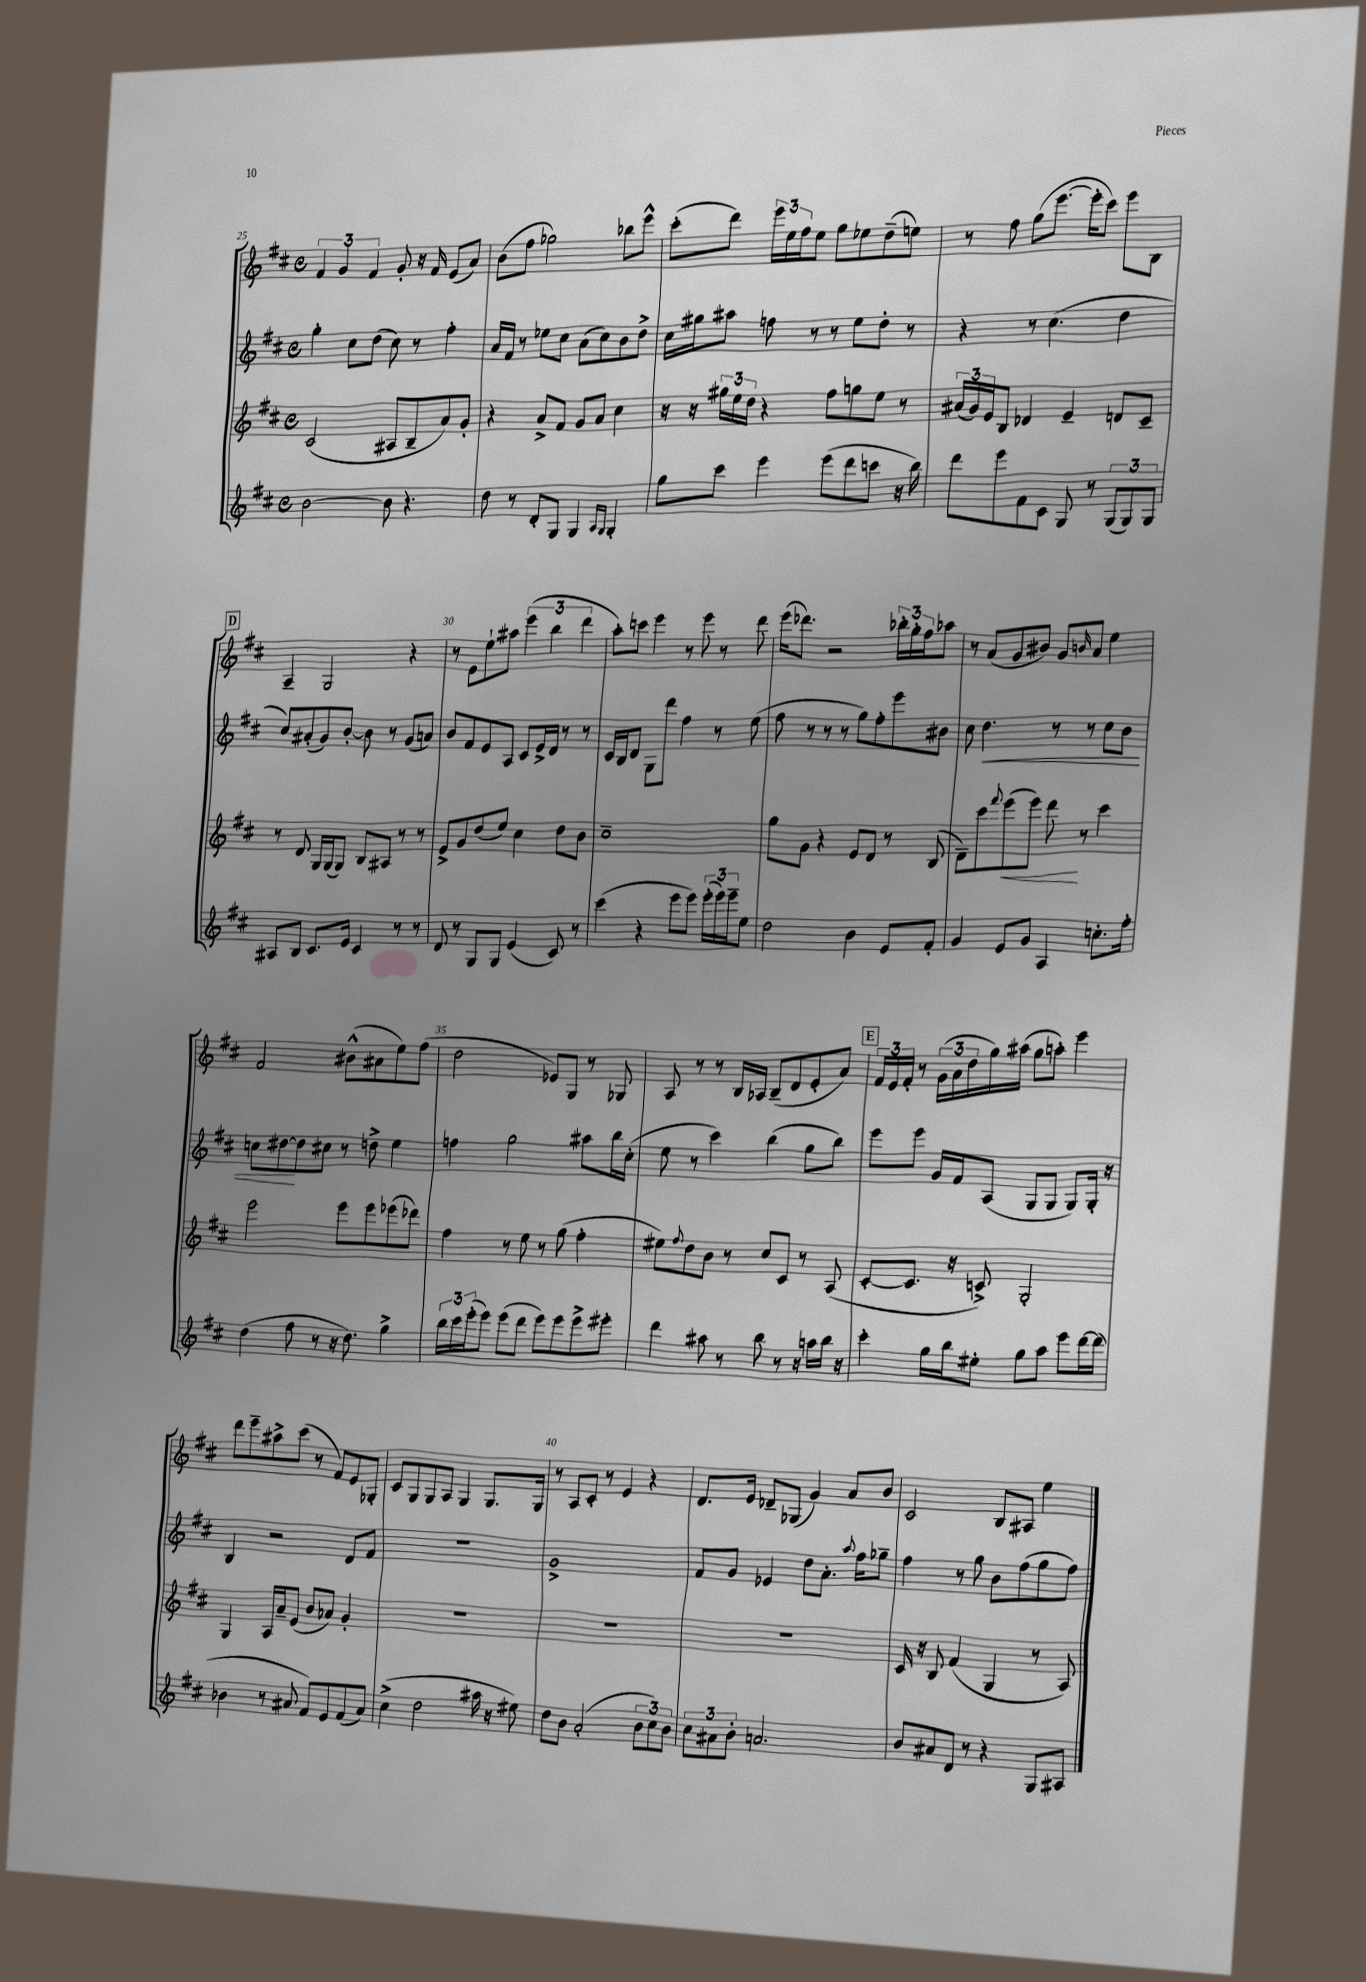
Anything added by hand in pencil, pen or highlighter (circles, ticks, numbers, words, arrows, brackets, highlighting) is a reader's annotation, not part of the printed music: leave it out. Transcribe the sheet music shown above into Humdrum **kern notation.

**kern	**kern	**kern	**kern
*staff4	*staff3	*staff2	*staff1
*clefG2	*clefG2	*clefG2	*clefG2
*k[f#c#]	*k[f#c#]	*k[f#c#]	*k[f#c#]
*M4/4	*M4/4	*M4/4	*M4/4
*met(c)	*met(c)	*met(c)	*met(c)
[2b	(2c#	4gg'	6f#
.	.	.	6g
.	.	8cc#	.
.	.	.	6f#
.	.	(8dd	.
8b]	8A#	8cc#)	8g'
4.r	8B~	8r	16r
.	.	.	16f#
.	8a)	4ff#'	(8e
.	8g'	.	8a)
=	=	=	=
8dd	4r	16a	(8b
.	.	16f#	.
8r	.	8r	8ff#
8d'	8a^	8ee-	2gg-)
8G	8f#	8cc#	.
4G	8g	(8a	.
.	8a	8cc#)	.
16qqA	.	.	.
16qqG	.	.	.
4G'	4cc#	8b	8bb-
.	.	8dd^	8eee^^
=	=	=	=
8gg	16r	16cc#	(8ccc#'
.	16r	16gg#	.
8ccc#	24gg#	8aa#	8ddd)
.	24ee	.	.
.	24dd	.	.
4eee	4r	8ff	24eee
.	.	.	24ee
.	.	.	24ff#
.	.	8r	8ee
(8eee	8ff#	8r	8gg
8ddd	8gg	8ee	8ee-
8ccc	8ee	8dd'	(8dd~
16r	8r	8r	8ee)
16bb)	.	.	.
=	=	=	=
8ddd	(24a#	4r	8r
.	24g)	.	.
.	24e	.	.
8eee	8B	.	8ff#
8f#	4d-	8r	(8gg
8c#	.	(4.cc#	[8.eee
8G	4e~	.	.
.	.	.	16eee']
8r	.	.	8ccc#)
(12G	8d	4dd	8eee
12G)	.	.	.
.	8c#~	.	8B
12G	.	.	.
=	=	=	=
8A#	8r	8cc#)	4A~
8B	8d	(8a#'	.
8.c#	16G	8g)	2G
.	(16G	.	.
.	8G)	[8b'	.
16e	.	.	.
4c#	8B	8b]	.
.	8A#	8r	.
8r	8r	(8g	4r
8r	8r	8a)	.
=	=	=	=
8d	8e^	8b	8r
8r	8g	8f#	8e
8G	(8dd	8e	8ee`
8G	8ee)	8A	8aa#
(4e	4cc#	8c#	(6eee
.	.	16e^	.
.	.	.	6bb
.	.	16d	.
8c#)	8dd	8r	.
.	.	.	6ddd
8r	8b	8r	.
=	=	=	=
(4ccc#	1cc#~	16c#	8aa')
.	.	16B	.
.	.	8d	8ccc
4r	.	8G	4eee
.	.	8ddd	.
8eee	.	4ff#	8r
8eee)	.	.	8eee
(24eee'	.	8r	8r
24eee)	.	.	.
24eee~	.	.	.
8ee	.	(8ee	8ddd
=	=	=	=
2dd	8gg	8ff#	(16eee
.	.	.	8.ddd-)
.	8g	8r	.
.	4r	8r	2r
.	.	8r	.
4b	8e	8gg)	.
.	8d	8ff#'	.
8e	8r	8eee	24bb-'
.	.	.	24gg'
.	.	.	24ff#
8f#'	(8B	8b#	8aa-
=	=	=	=
4g	8d~)	8cc#	8r
.	8ccc#	4.dd	(8a
.	8qqfff#	.	.
8e	(8eee	.	8g
8g	8eee)	.	8b#)
4A	8ddd	8r	8g
.	.	.	16qqb
.	8r	8r	8a
8.cc'	4ccc#	8cc#	4ee
.	.	8b	.
16ff#'	.	.	.
=	=	=	=
(4dd	2eee	8cc	2f#
.	.	[8dd#	.
8ff#	.	8dd#]	.
8r	.	8cc#	.
16r	8eee	8r	(8b#^^
8.dd)	.	.	.
.	8eee	8dd^	8a#
4gg^	(8eee-	4ee	8ee)
.	8ddd-)	.	(8ff#
=	=	=	=
24bb	4ff#	4ff	2dd
24ccc#	.	.	.
(24eee'	.	.	.
8eee)	.	.	.
(8eee	8r	2gg	.
8ddd	8ee	.	.
8eee)	8r	.	8e-)
8eee	(8gg	.	8G
8eee^	4ff#'	8aa#	8r
8eee#'	.	16bb	8G-
.	.	(16cc#'	.
=	=	=	=
4ddd	8ee#)	8ee	8A
.	8qqff#	.	.
.	8dd	8r	8r
8aa#	8b	4ccc#)	8r
8r	8r	.	16B
.	.	.	16A-
8bb	8cc#	(4bb	(8B~
8r	8c#	.	8d
16r	8r	8gg	8e'
16aa	.	.	.
16bb	(8A	8bb)	8a)
16r	.	.	.
=	=	=	=
4ccc#'	[8c#'	8eee	24f#
.	.	.	24e
.	.	.	24f#'
.	8.c#]	8eee	8r
16gg	.	16g	(24g
.	.	.	24a
16bb	16r	16f#	.
.	.	.	24dd
8ee#'	8c^)	(8A	16gg)
.	.	.	(16aa#
8gg	2G'	8G	8gg
8aa	.	8G	8aa')
8eee	.	8G)	4eee
[16ddd	.	16G'	.
(16ddd]	.	16r	.
=	=	=	=
4b-	4G	4B	8ddd
.	.	.	8eee~
8r	16A	2r	8aa#^
.	16a~	.	.
8a#	(8e	.	(8ccc#
8f#)	8b	.	8r
8e	8a-)	.	8f#)
(8f#	4g'	8d	8e
8a#)	.	8f#	8G-'
=	=	=	=
(4cc#^	1r	1r	8c#
.	.	.	8G
2dd	.	.	8G
.	.	.	8A
.	.	.	4G
16aa#	.	.	8.G
16r	.	.	.
8ee#)	.	.	.
.	.	.	16G
=	=	=	=
8dd	1r	1g^	8r
8b	.	.	8A
(2a'	.	.	8c#'
.	.	.	8r
.	.	.	4e
12b	.	.	4r
12cc#)	.	.	.
12b	.	.	.
=	=	=	=
12cc#	1r	8f#	8.d
12a#	.	.	.
.	.	8g	.
12b'	.	.	.
.	.	.	16e
2.a	.	4e-	8d-~
.	.	.	(8G-
.	.	8dd	4g)
.	.	8.a'	.
.	.	.	8a
.	.	8qqaa	.
.	.	16ff#	.
.	.	8gg-~	8b
=	=	=	=
8b	16c#	4ff#	2c#
.	16r	.	.
8a#	8B	.	.
8d	(4f#	8r	.
8r	.	8gg	.
4r	4G	8b	8B
.	.	(8ff#	8A#
8G	8r	8gg	4ee
8A#	8A)	8ff#)	.
==	==	==	==
*-	*-	*-	*-
